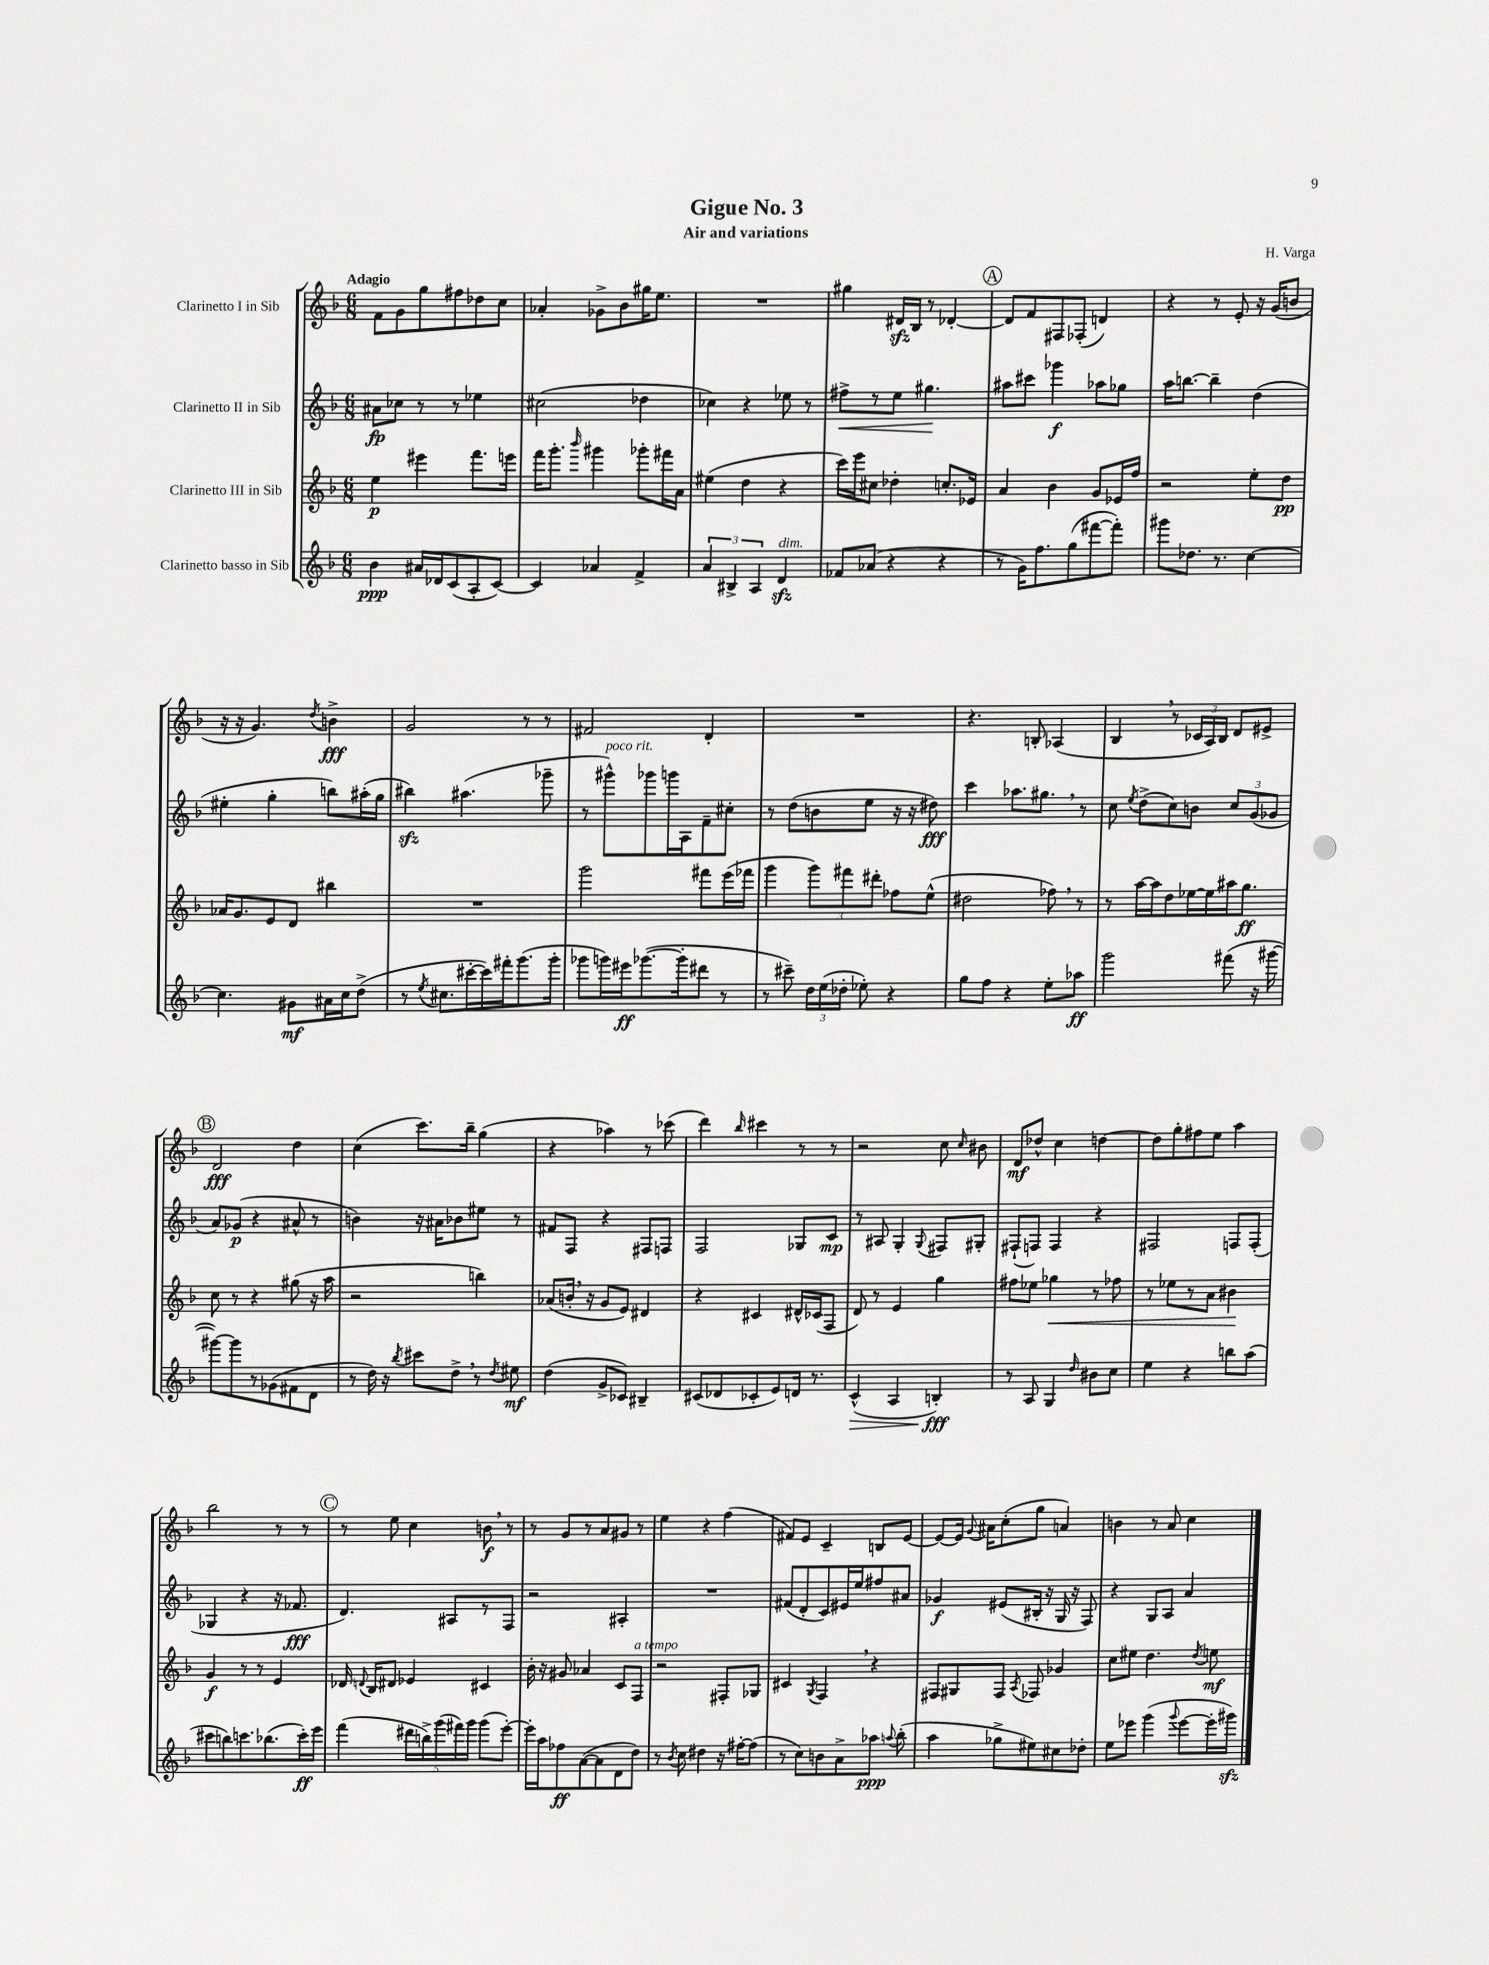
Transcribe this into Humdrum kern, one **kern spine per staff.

**kern	**dynam	**kern	**dynam	**kern	**dynam	**kern	**dynam
*part4	*part4	*part3	*part3	*part2	*part2	*part1	*part1
*staff4	*staff4	*staff3	*staff3	*staff2	*staff2	*staff1	*staff1
*I"Clarinetto basso in Sib	*	*I"Clarinetto III in Sib	*	*I"Clarinetto II in Sib	*	*I"Clarinetto I in Sib	*
*clefG2	*	*clefG2	*	*clefG2	*	*clefG2	*
*k[b-]	*	*k[b-]	*	*k[b-]	*	*k[b-]	*
*M6/8	*	*M6/8	*	*M6/8	*	*M6/8	*
=1	=1	=1	=1	=1	=1	=1	=1
!	!	!	!	!	!	!LO:TX:a:B:t=Adagio	!
4b-\	ppp	4ee\	p	8a#X\L	fp	8f\L	.
.	.	.	.	8cc-X\J	.	8g\	.
16a#X/LL	.	4eee#X\	.	8r	.	8gg\	.
16d-X/J	.	.	.	.	.	.	.
(8c/	.	.	.	8r	.	8ff#X\	.
8A'/	.	8.fff\L	.	4ee-X\	.	8dd-X\	.
[8c/J)	.	.	.	.	.	8cc\J	.
.	.	16eeen\Jk	.	.	.	.	.
=2	=2	=2	=2	=2	=2	=2	=2
4c/]	.	16fff\KL	.	(2cc#X\	.	4a-X'/	.
.	.	8.ggg'\J	.	.	.	.	.
.	.	16qqbbb-/	.	.	.	.	.
4a-X/	.	4ggg#X\	.	.	.	8g-X^\L	.
.	.	.	.	.	.	8b-\	.
4f^/	.	8ggg-X'\L	.	4dd-X\	.	16gg#X\K	.
.	.	.	.	.	.	8.ee\J	.
.	.	16fff#X\L	.	.	.	.	.
.	.	16a\JJ	.	.	.	.	.
=3	=3	=3	=3	=3	=3	=3	=3
6a/	.	(4ee#X\	.	4cc-X\)	.	2.r	.
6B#X^/	.	.	.	.	.	.	.
.	.	4dd\	.	4r	.	.	.
6A/	.	.	.	.	.	.	.
!LO:TX:a:i:t=dim.	!	!	!	!	!	!	!
4dzz/	.	4r	.	8ee-X\	.	.	.
.	.	.	.	8r	.	.	.
=4	=4	=4	=4	=4	=4	=4	=4
!	!	!	!	!	!LO:HP:b	!	!
8f-X/L	.	16ccc\LL)	.	8ff#X^\L	<	4gg#X\	.
.	.	16eee\J	.	.	.	.	.
(8a-X/J	.	8cc#X\J	.	8r	.	.	.
4r	.	4dd-X'\	.	8ee\J	.	16d#Xzz/LL	.
.	.	.	.	.	.	16B-/JJ	.
.	.	.	.	4.gg#X\	.	8r	.
4r	.	8.ccn'/L	.	.	.	[4d-X'/	.
.	.	16e-X/Jk	.	.	.	.	.
.	.	.	.	.	[	.	.
!!LO:REH:place=s1:t=A
=5	=5	=5	=5	=5	=5	=5	=5
8r	.	4a/	.	8aa#X\L	.	8d-/L]	.
16g\KL)	.	.	.	8ccc#X\J	.	8f/	.
8.ff\	.	.	.	.	.	.	.
.	.	4b-\	.	4ggg-X\	f	8F#X/	.
(8gg\	.	.	.	.	.	(8F-X'/J	.
[8fff#X\	.	8g/L	.	8aa-X\L	.	4dn/)	.
8fff#'\J])	.	16e-X/L	.	8gg-X\J	.	.	.
.	.	16ff/JJ	.	.	.	.	.
=6	=6	=6	=6	=6	=6	=6	=6
8ggg#X\L	.	2r	.	16aa\KL	.	4r	.
.	.	.	.	[8.bbn\J	.	.	.
8.dd-X\J	.	.	.	.	.	.	.
.	.	.	.	4bb~\]	.	8r	.
8.r	.	.	.	.	.	.	.
.	.	.	.	.	.	8e'/	.
[4cc\	.	8ee'\L	.	(4dd\	.	16r	.
.	.	.	.	.	.	(16g/KL	.
.	.	8dd\J	pp	.	.	8bn/J	.
!!LO:LB:g=z
=7	=7	=7	=7	=7	=7	=7	=7
4.cc\]	.	16a-X/KL	.	4ee#X'\	.	16r	.
.	.	8.g/	.	.	.	16r	.
.	.	.	.	.	.	4.g/)	.
.	.	8e/	.	4gg'\	.	.	.
8g#X\L	mf	8d/J	.	.	.	.	.
.	.	.	.	.	.	8qdd/	.
16a#X\L	.	4bb#X\	.	8bbn\L)	.	4bn^\	fff
16cc\J	.	.	.	.	.	.	.
(8dd^\J	.	.	.	(16aa#X'\L	.	.	.
.	.	.	.	16gg\JJ	.	.	.
=8	=8	=8	=8	=8	=8	=8	=8
8r	.	2.r	.	4bb#Xzz\)	.	2g/	.
8qee/	.	.	.	.	.	.	.
8.cc#X\L	.	.	.	.	.	.	.
.	.	.	.	(4.aa#X\	.	.	.
[16ccc#X'\L	.	.	.	.	.	.	.
16ccc#\])	.	.	.	.	.	.	.
16fff#X'\J	.	.	.	.	.	.	.
(8.ggg\	.	.	.	.	.	8r	.
.	.	.	.	8ggg-X~\	.	8r	.
16ggg'\Jk	.	.	.	.	.	.	.
=9	=9	=9	=9	=9	=9	=9	=9
8ggg-X\L	.	2ggg\	.	8r	.	2f#X/	.
!	!	!	!	!LO:TX:a:i:t=poco rit.	!	!	!
16gggn\L)	.	.	.	8ggg#X^^\L)	.	.	.
16eee#X\J	ff	.	.	.	.	.	.
([8.ggg-X\	.	.	.	8ggg-X\	.	.	.
.	.	.	.	16gggn\L	.	.	.
16ggg-'\k]	.	.	.	16A\J	.	.	.
8ddd#X\J	.	8fff#X\L	.	8f~\	.	4d'/	.
8r	.	(16eee\L	.	8cc#X'\J	.	.	.
.	.	16fff-X\JJ	.	.	.	.	.
=10	=10	=10	=10	=10	=10	=10	=10
8r	.	4ggg\	.	8r	.	2.r	.
8ccc#X~\)	.	.	.	(8dd\L	.	.	.
24dd\LL	.	12ggg\L)	.	8bn\	.	.	.
(24ee\	.	.	.	.	.	.	.
24dd-X'\JJ	.	12fff#X\	.	.	.	.	.
8ee-X'\)	.	.	.	8ee\J	.	.	.
.	.	12ddd#X'\J	.	.	.	.	.
4r	.	8ff-X\L	.	16r	.	.	.
.	.	.	.	16r	.	.	.
.	.	(8ee^^\J	.	8dd#X\)	fff	.	.
=11	=11	=11	=11	=11	=11	=11	=11
8gg\L	.	2dd#X\	.	4ccc\	.	4.r	.
8ff\J	.	.	.	.	.	.	.
4r	.	.	.	8.aa-X\L	.	.	.
.	.	.	.	.	.	8Bn'/	.
.	.	.	.	8.gg#X,\J	.	.	.
8ee'\L	.	8ff-X,\)	.	.	.	(4A-X/	.
8aa-X\J	ff	8r	.	8r	.	.	.
=12	=12	=12	=12	=12	=12	=12	=12
2ggg\	.	8r	.	8cc\	.	4B-,/	.
.	.	.	.	8qee/	.	.	.
.	.	[16aa\LL	.	(8dd^\L	.	.	.
.	.	16aa\J]	.	.	.	.	.
.	.	8dd\	.	8cc\)	.	8r	.
.	.	[16ee-X\L	.	8bn\J	.	24c-X/LL	.
.	.	.	.	.	.	24A/)	.
.	.	16ee-\]	.	.	.	.	.
.	.	.	.	.	.	24B-/JJ	.
(8fff#X\	.	16aa#X\J	.	12cc/L	.	8d/L	.
.	.	8.gg\J	ff	.	.	.	.
.	.	.	.	(12g/	.	.	.
16r	.	.	.	.	.	8e#X^/J	.
.	.	.	.	12g-X/J	.	.	.
[16ggg#X\	.	.	.	.	.	.	.
!!LO:LB:g=z
!!LO:REH:place=s1:t=B
=13	=13	=13	=13	=13	=13	=13	=13
8ggg#X\L_)	.	8cc\	.	8a/L)	.	2d/	fff
8ggg#\]	.	8r	.	(8g-X/J	p	.	.
8r	.	4r	.	4r	.	.	.
(8g-X\	.	.	.	.	.	.	.
8f#X\	.	(8gg#X\	.	8a#X^^/	.	4dd\	.
8d\J	.	16r	.	8r	.	.	.
.	.	16aa\	.	.	.	.	.
=14	=14	=14	=14	=14	=14	=14	=14
8r	.	2r	.	4bn\)	.	(4cc\	.
16dd\)	.	.	.	.	.	.	.
16r	.	.	.	.	.	.	.
8qbb-/	.	.	.	.	.	.	.
8ccc#X\L	.	.	.	16r	.	8.ccc\L)	.
.	.	.	.	16a#X\KL	.	.	.
8dd^,\J	.	.	.	8b-X\	.	.	.
.	.	.	.	.	.	16bb-~\Jk	.
8r	.	4bbn\)	.	8ee#X\J	.	(4gg\	.
8qdd/	.	.	.	.	.	.	.
8ee#X\	mf	.	.	8r	.	.	.
=15	=15	=15	=15	=15	=15	=15	=15
(4dd\	.	(8a-X/L	.	8f#X/L	.	4r	.
.	.	16bn',/Jk	.	8F/J	.	.	.
.	.	16r	.	.	.	.	.
8g^/L	.	8g/L	.	4r	.	4aa-X\)	.
8c-X/J)	.	8e/J)	.	.	.	.	.
4B#X~/	.	4d#X/	.	8F#X/L	.	8r	.
.	.	.	.	8Fn/J	.	(8ccc-X\	.
=16	=16	=16	=16	=16	=16	=16	=16
(8c#X/L	.	4r	.	2F/	.	4ddd\)	.
8d-X/	.	.	.	.	.	.	.
.	.	.	.	.	.	16qqbb-/	.
8c-X'/	.	4c#X/	.	.	.	4ccc#X\	.
8e/)	.	.	.	.	.	.	.
16dn/Jk	.	16d#X^^/LL	.	8G-X/L	.	8r	.
8.r	.	(16c-X/J	.	.	.	.	.
.	.	8F/J	.	8c/J	mp	8r	.
=17	=17	=17	=17	=17	=17	=17	=17
!	!LO:HP:b	!	!	!	!	!	!
(4c^^/	>	8d/)	.	8r	.	2r	.
.	.	8r	.	8A#X/	.	.	.
4A/	.	4e/	.	4G'/	.	.	.
.	.	.	.	8qqG/	.	.	.
4Bn'/)	fff	4gg\	.	8F#X/L	.	8cc\	.
.	.	.	.	.	.	16qqcc/	.
.	.	.	.	8G#X'/J	.	8b#X\	.
.	]	.	.	.	.	.	.
=18	=18	=18	=18	=18	=18	=18	=18
8r	.	8ff#X\L	.	(8F#X`/L	.	8d/L	mf
8A/	.	8ee-X\J	.	8Fn/J)	.	8dd-X^^/J	.
!	!	!	!LO:HP:b	!	!	!	!
4G/	.	4gg-X\	<	4F/	.	4cc\	.
16qqdd/	.	.	.	.	.	.	.
8b#X\L	.	8r	.	4r	.	[4ddn\	.
8cc\J	.	8ff-X\	.	.	.	.	.
=19	=19	=19	=19	=19	=19	=19	=19
4ee\	.	8r	.	2F#X/	.	8dd\L]	.
.	.	8ee-X\L	.	.	.	8gg'\	.
4r	.	8r	.	.	.	8ff#X\	.
.	.	8a\J	.	.	.	8ee\J	.
8bbn\L	.	4b#X\	.	8Fn/L	.	4aa\	.
(8aa\J	.	.	.	(8F'/J	.	.	.
.	.	.	[	.	.	.	.
!!LO:LB:g=z
=20	=20	=20	=20	=20	=20	=20	=20
8ccc#X\L	.	4g/	f	4G-X/	.	2bb-\	.
8bbn\)	.	.	.	.	.	.	.
8.cccn\	.	8r	.	4r	.	.	.
.	.	8r	.	.	.	.	.
(8.bb-X\	.	.	.	.	.	.	.
.	.	4e/	.	16r	.	8r	.
.	.	.	.	8.f-X/	fff	.	.
16ccc'\L)	ff	.	.	.	.	8r	.
16eee\JJ	.	.	.	.	.	.	.
!!LO:REH:place=s1:t=C
=21	=21	=21	=21	=21	=21	=21	=21
(4fff\	.	16d-X/	.	4.d/)	.	8r	.
.	.	8qqdn/	.	.	.	.	.
.	.	16B-/KL	.	.	.	.	.
.	.	8d#X/J	.	.	.	8ee\	.
20ddd#X\LL	.	4e-X/	.	.	.	4cc\	.
20bbn^\)	.	.	.	.	.	.	.
(20ggg\	.	.	.	.	.	.	.
.	.	.	.	8A#X/L	.	.	.
20fff#X\)	.	.	.	.	.	.	.
20ggg\JJ	.	.	.	.	.	.	.
(8ggg\L	.	4c#X/	.	8r	.	8bn,\	f
[8eee'\J)	.	.	.	8F/J	.	8r	.
=22	=22	=22	=22	=22	=22	=22	=22
16eee'\LL]	.	16b-'\	.	2r	.	8r	.
16aa\J	.	16r	.	.	.	.	.
8ff-X\	ff	8g#X/	.	.	.	8g/L	.
([8a\	.	4a-X/	.	.	.	8r	.
8a\]	.	.	.	.	.	8a/	.
8d\	.	8c/L	.	4A#X'/	.	8g#X/J	.
!	!	!LO:TX:a:i:t=a tempo	!	!	!	!	!
8dd\J)	.	8F/J	.	.	.	8r	.
=23	=23	=23	=23	=23	=23	=23	=23
8r	.	2r	.	2.r	.	4ee\	.
8qb-/	.	.	.	.	.	.	.
8cc\	.	.	.	.	.	.	.
4dd#X\	.	.	.	.	.	4r	.
16r	.	8F#X'/L	.	.	.	(4ff\	.
[16ff#X'\KL	.	.	.	.	.	.	.
(8ff#\J]	.	8G-X/J	.	.	.	.	.
=24	=24	=24	=24	=24	=24	=24	=24
8r	.	4c#X/	.	(8f#X/L	.	8f#X/L)	.
8cc\L)	.	.	.	8d'/	.	8e/J	.
.	.	8qG/	.	.	.	.	.
8bn\	.	4F,/	.	8c/)	.	4c~/	.
8a^\	.	.	.	16e#X/L	.	.	.
.	.	.	.	16ee/J	.	.	.
8aa-X\J	ppp	4r	.	8ff#X/	.	8Bn/L	.
8qqaan/	.	.	.	.	.	.	.
(8bb-'\	.	.	.	8a#X/J	.	[8e/J	.
=25	=25	=25	=25	=25	=25	=25	=25
4aa\	.	8F#X/L	.	4g-X/	f	8e/L_	.
.	.	8G#X/	.	.	.	16e/Jk]	.
.	.	.	.	.	.	8qqg/	.
.	.	.	.	.	.	16a#X\KL	.
8gg-X^\L	.	8F#/J	.	(8e#X/L	.	(8cc'\	.
.	.	8qA/	.	.	.	.	.
8ee#X\)	.	8F-X/	.	16B#X'/Jk	.	8gg\J	.
.	.	.	.	16r	.	.	.
8cc#X\	.	4g-X/	.	16G/	.	4an/)	.
.	.	.	.	16r	.	.	.
8dd-X'\J	.	.	.	8F/)	.	.	.
=26	=26	=26	=26	=26	=26	=26	=26
8ee\L	.	8cc\L	.	4r	.	4bn\	.
8eee-X\J	.	8ee#X\J	.	.	.	.	.
(4ggg\	.	4.dd\	.	8G/L	.	8r	.
.	.	.	.	8A/J	.	8a/	.
8qqggg/	.	.	.	.	.	.	.
[8eee-\L	.	.	.	4a/	.	4cc\	.
.	.	8qdd/	.	.	.	.	.
16eee-'\L]	.	8een\	mf	.	.	.	.
16ggg#Xzz\JJ)	.	.	.	.	.	.	.
==	==	==	==	==	==	==	==
*-	*-	*-	*-	*-	*-	*-	*-
